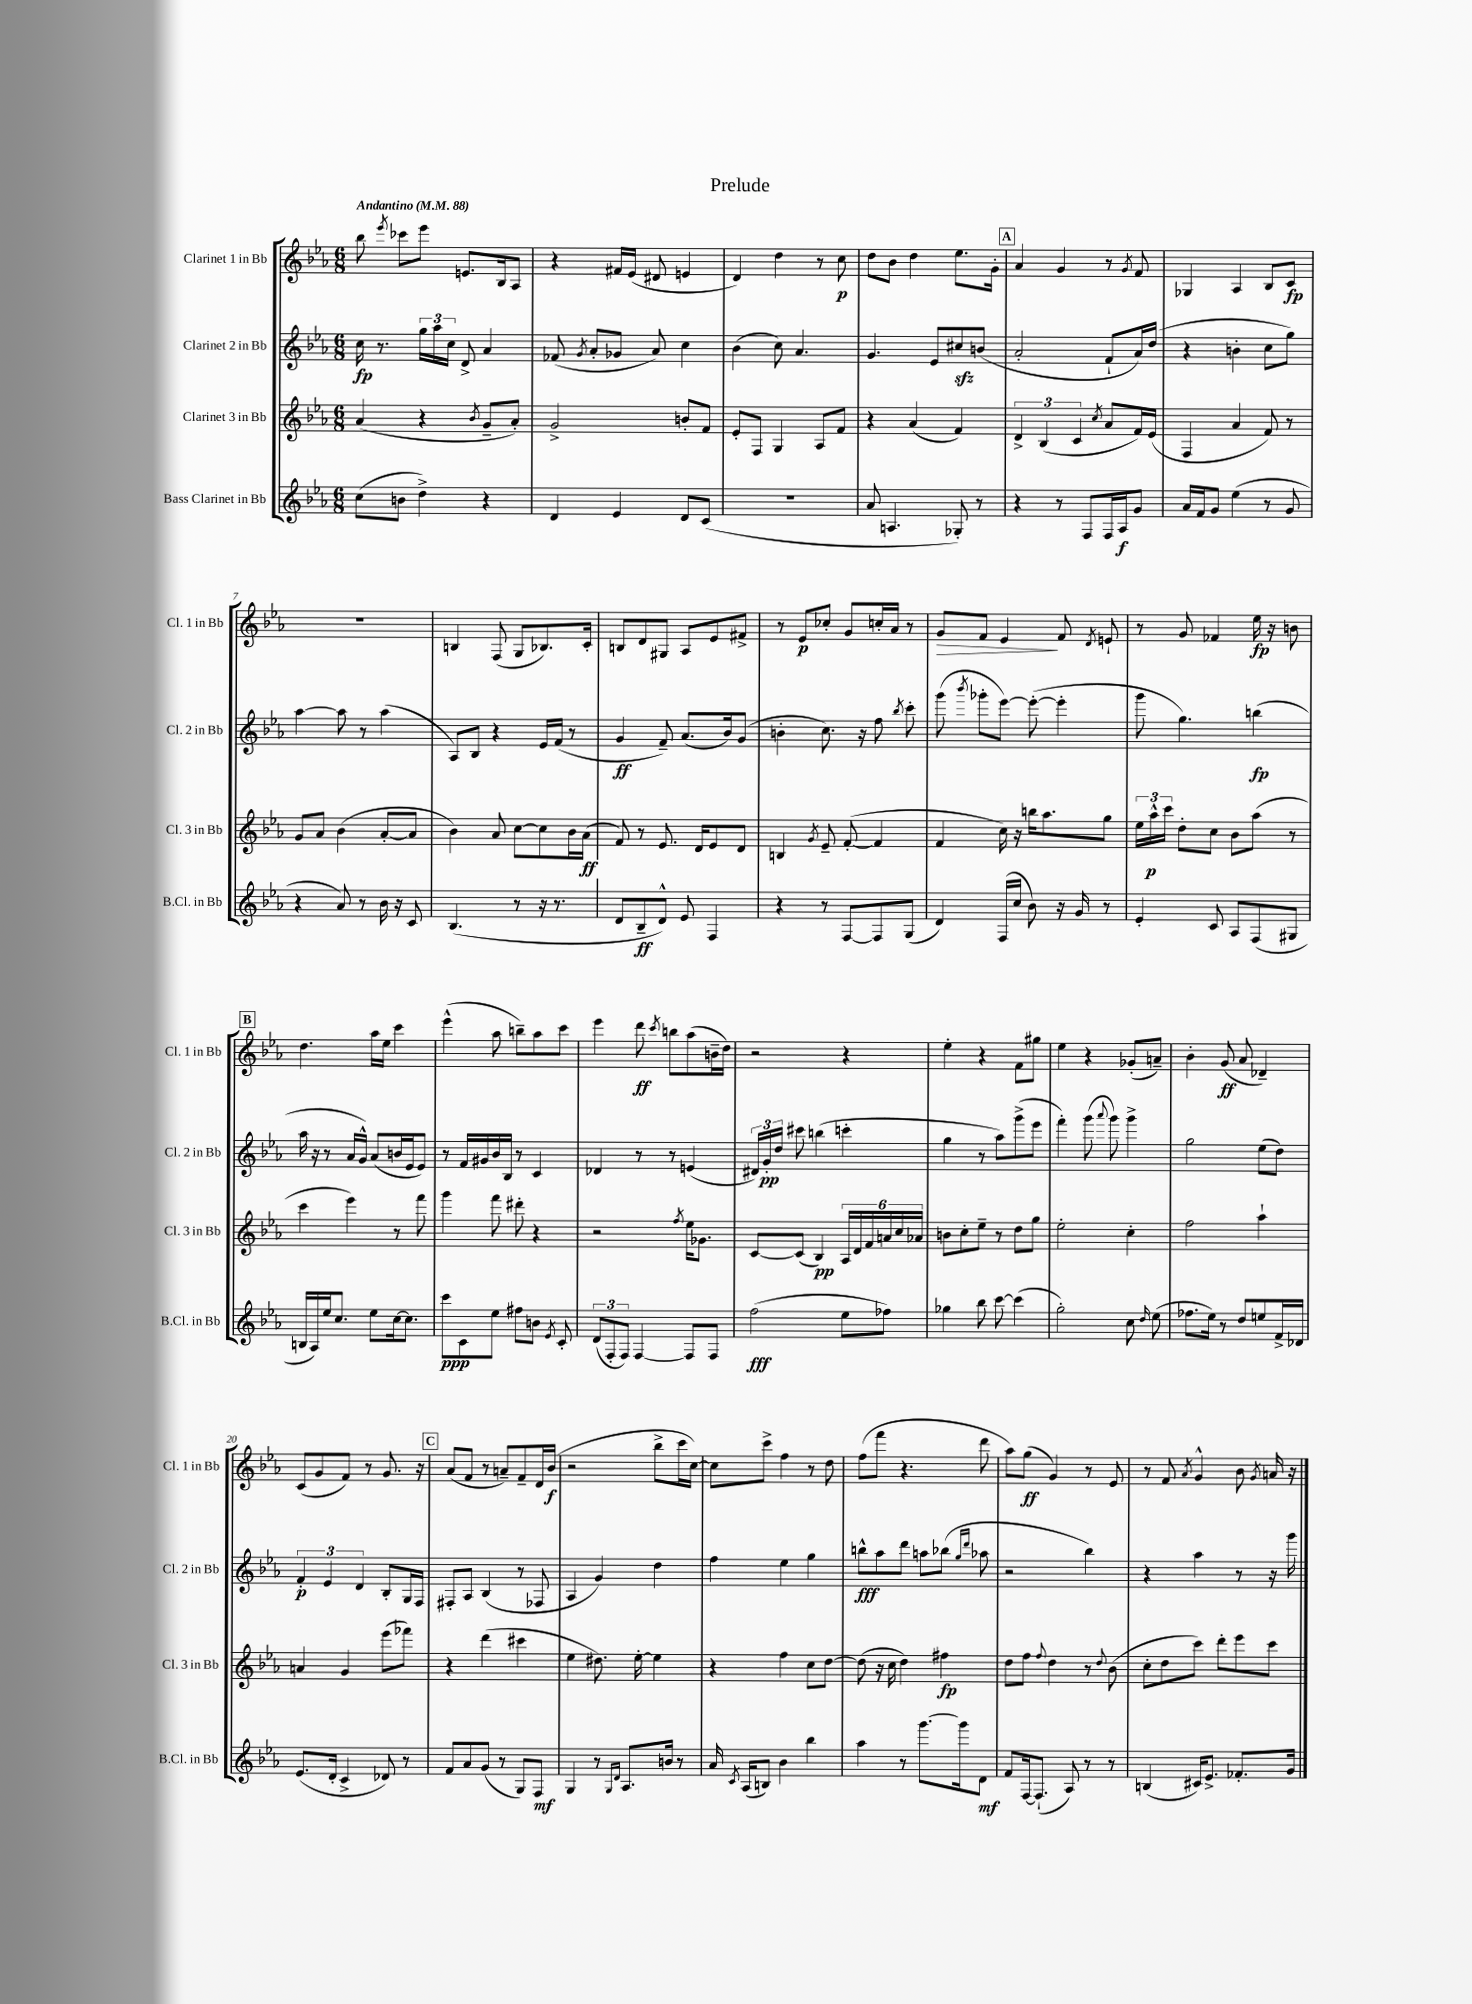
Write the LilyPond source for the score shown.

\header { title = "Prelude" }
<<
\new StaffGroup <<
\new Staff = "s0" \with { instrumentName = "Clarinet 1 in Bb" shortInstrumentName = "Cl. 1 in Bb" } {
    \clef treble \key ees \major \numericTimeSignature \time 6/8 \tempo "Andantino" 4 = 88
    \autoBeamOff bes''8 \acciaccatura { ees'''8 } ces'''8[ ees'''8] e'8.[ bes16 aes8] |
    r4 fis'16[ ees'16]( dis'8 e'4 |
    d'4) d''4 r8 c''8\p |
    d''8[ bes'8] d''4 ees''8.[ g'16]-. |
    \mark \markup { \box "A" } aes'4 g'4 r8 \acciaccatura { g'8 } f'8 |
    ges4 aes4 bes8[ c'8]\fp |
    R2. |
    b4 f8( g8[ bes8.) c'16]-. |
    b8[ d'8 gis8] aes8[ ees'8 fis'8]-> |
    r8 ees'8[\p ces''8]-. g'8[ c''16-. aes'16] r8 |
    g'8[\> f'8] ees'4\! f'8 \acciaccatura { d'8 } e'8-! |
    r8 g'8 fes'4 ees''16\fp r16 b'8 |
    \mark \markup { \box "B" } d''4. aes''16[ ees''16] c'''4 |
    ees'''4-^( aes''8 b''8[--) aes''8 c'''8] |
    ees'''4 d'''8\ff \acciaccatura { c'''8 } b''8[ aes''8( b'16-- d''16]) |
    r2 r4 |
    ees''4-. r4 f'8[ gis''8] |
    ees''4 r4 ges'8[-.( a'8]--) |
    bes'4-. g'8\ff( aes'8 des'4--) |
    c'8[( g'8 f'8]) r8 g'8. r16 |
    \mark \markup { \box "C" } aes'8[( f'8] r8 a'8[--) f'8-- d'16 bes'16]\f( |
    r2 bes''8[-> c'''16 c''16]~) |
    c''8[ c'''8]-> f''4 r8 d''8 |
    f''8[( f'''8] r4. d'''8 |
    aes''8[) g''8]\ff( g'4) r8 ees'8 |
    r8 f'8 \acciaccatura { aes'8 } g'4-^ bes'8 \acciaccatura { g'8 } a'16 r16 \bar "|." |
}
\new Staff = "s1" \with { instrumentName = "Clarinet 2 in Bb" shortInstrumentName = "Cl. 2 in Bb" } {
    \clef treble \key ees \major \numericTimeSignature \time 6/8
    \autoBeamOff c''16\fp r8. \tuplet 3/2 { g''16[ aes''16 c''16] } d'8-> aes'4 |
    fes'8( \acciaccatura { g'8 } aes'8[-. ges'8] aes'8) c''4 |
    bes'4( c''8) aes'4. |
    g'4. ees'8[ cis''8\sfz b'8]( |
    \mark \markup { \box "A" } aes'2-. f'8[-! aes'16) d''16]( |
    r4 b'4-. c''8[ g''8]) |
    aes''4~ aes''8 r8 aes''4( |
    aes8[) bes8] r4 ees'16[ f'16]( r8 |
    g'4\ff f'8--) aes'8.[( bes'16) g'8]( |
    b'4-. c''8.) r16 f''8 \acciaccatura { bes''8 } c'''8-. |
    g'''8( \acciaccatura { bes'''8 } ges'''8[-. ees'''8]~) ees'''8~-.( ees'''4-. |
    g'''8 g''4.) b''4\fp( |
    \mark \markup { \box "B" } aes''16 r16 r8 aes'16[ g'16]-^) aes'8[( b'16 ees'16 ees'8]) |
    r8 f'16[ gis'16 bes'16 bes16] r8 c'4 |
    des'4 r8 r8 e'4( |
    \tuplet 3/2 { dis'16[) g'16-.\pp d''16] } cis'''8 b''4( c'''4-. |
    g''4 r8 aes''8[) g'''8->( ees'''8] |
    f'''4-.) g'''8( \appoggiatura { aes'''8 } g'''8) g'''4-> |
    g''2 ees''8[( d''8]) |
    \tuplet 3/2 { f'4-.\p ees'4 d'4 } bes8[-. g16 f16] |
    \mark \markup { \box "C" } fis8[-. aes8] bes4( r8 fes8 |
    aes4 g'4) d''4 |
    f''4 ees''4 g''4 |
    b''8[-^\fff aes''8 d'''8] a''8[ bes''8]( \grace { g''16[ d'''16] } aes''8 |
    r2 bes''4) |
    r4 aes''4 r8 r16 g'''16 \bar "|." |
}
\new Staff = "s2" \with { instrumentName = "Clarinet 3 in Bb" shortInstrumentName = "Cl. 3 in Bb" } {
    \clef treble \key ees \major \numericTimeSignature \time 6/8
    \autoBeamOff aes'4( r4 \acciaccatura { bes'8 } g'8[-- aes'8]-.) |
    g'2-> b'8[-. f'8] |
    ees'8[-. f8] g4 aes8[ f'8] |
    r4 aes'4( f'4) |
    \mark \markup { \box "A" } \tuplet 3/2 { d'4-> bes4( c'4 } \acciaccatura { c''8 } aes'8[ f'16) ees'16]( |
    f4 aes'4 f'8) r8 |
    g'8[ aes'8] bes'4( aes'8[~-. aes'8] |
    bes'4) aes'8 c''8[~ c''8 bes'16 aes'16]\ff( |
    f'8) r8 ees'8. d'16[ ees'8 d'8] |
    b4 \acciaccatura { g'8 } ees'8-- f'8~-.( f'4 |
    f'4 c''16) r16 b''16[ aes''8. g''8] |
    \tuplet 3/2 { ees''16[ aes''16-^\p c'''16] } d''8[-. c''8] bes'8[ aes''8]( r8 |
    \mark \markup { \box "B" } c'''4 ees'''4) r8 f'''8 |
    g'''4 f'''8 dis'''8-. r4 |
    r2 \acciaccatura { f''8 } ees''16[ ges'8.] |
    c'8[~ c'8]( bes4\pp) \tuplet 6/4 { aes16[ d'16 f'16 a'16 c''16 aes'16] } |
    b'8[ c''8-. ees''8]-- r8 d''8[ g''8] |
    ees''2-. c''4-. |
    f''2 aes''4-! |
    a'4 g'4 ees'''8[( fes'''8]) |
    \mark \markup { \box "C" } r4 d'''4( cis'''4 |
    ees''4 dis''8.) ees''16~-. ees''4 |
    r4 f''4 c''8[ d''8]~ |
    d''8( r16 c''16 d''4) fis''4\fp |
    d''8[ f''8] \appoggiatura { f''8 } d''4 r8 \appoggiatura { d''8 } bes'8( |
    c''8[-. d''8 c'''8]) d'''8[-. ees'''8 c'''8] \bar "|." |
}
\new Staff = "s3" \with { instrumentName = "Bass Clarinet in Bb" shortInstrumentName = "B.Cl. in Bb" } {
    \clef treble \key ees \major \numericTimeSignature \time 6/8
    \autoBeamOff c''8[( b'8] d''4->) r4 |
    d'4 ees'4 d'8[ c'8]( |
    R2. |
    aes'8 a4. ges8-.) r8 |
    \mark \markup { \box "A" } r4 r8 f8[ f16 aes16\f g'8] |
    aes'16[ f'16 g'8] ees''4( r8 g'8 |
    r4 aes'8) r8 bes'16 r16 c'8 |
    bes4.( r8 r16 r8. |
    d'8[ bes8--\ff d'8]-^) ees'8 f4 |
    r4 r8 f8[~ f8 g8]( |
    d'4) f16[( c''16] bes'8) r16 g'16 r8 |
    ees'4-. c'8 aes8[ f8( gis8] |
    \mark \markup { \box "B" } b16[ aes16) ees''16 c''8.] ees''8[ c''16~ c''8.] |
    c'''8[\ppp c'8 ees''8] fis''8[ b'8] \acciaccatura { ees'8 } c'8-. |
    \tuplet 3/2 { d'8[( f8-. f8]) } f4~ f8[ f8] |
    f''2\fff( ees''8[ fes''8]) |
    ges''4 bes''8 c'''8~ c'''4( |
    g''2-.) c''8 \grace { d''16 } ees''8( |
    fes''8.[ ees''16]) r8 d''8[ e''8 f'16-> des'16] |
    ees'8.[( d'16]-. c'4-> des'8) r8 |
    \mark \markup { \box "C" } f'8[ aes'8 g'8]( r8 g8[) f8]\mf |
    g4 r8 \grace { g16[ d'16] } aes8.[ b'16] r8 |
    aes'16 \acciaccatura { c'8 } aes16[( b8]) bes'4 bes''4 |
    aes''4 r8 g'''8.[~ g'''16 d'8]\mf |
    f'8[ f16~ f8.]-!( aes8) r8 r8 |
    b4( cis'16[) ees'8.]-> fes'8.[-. g'16] \bar "|." |
}
>>
>>
